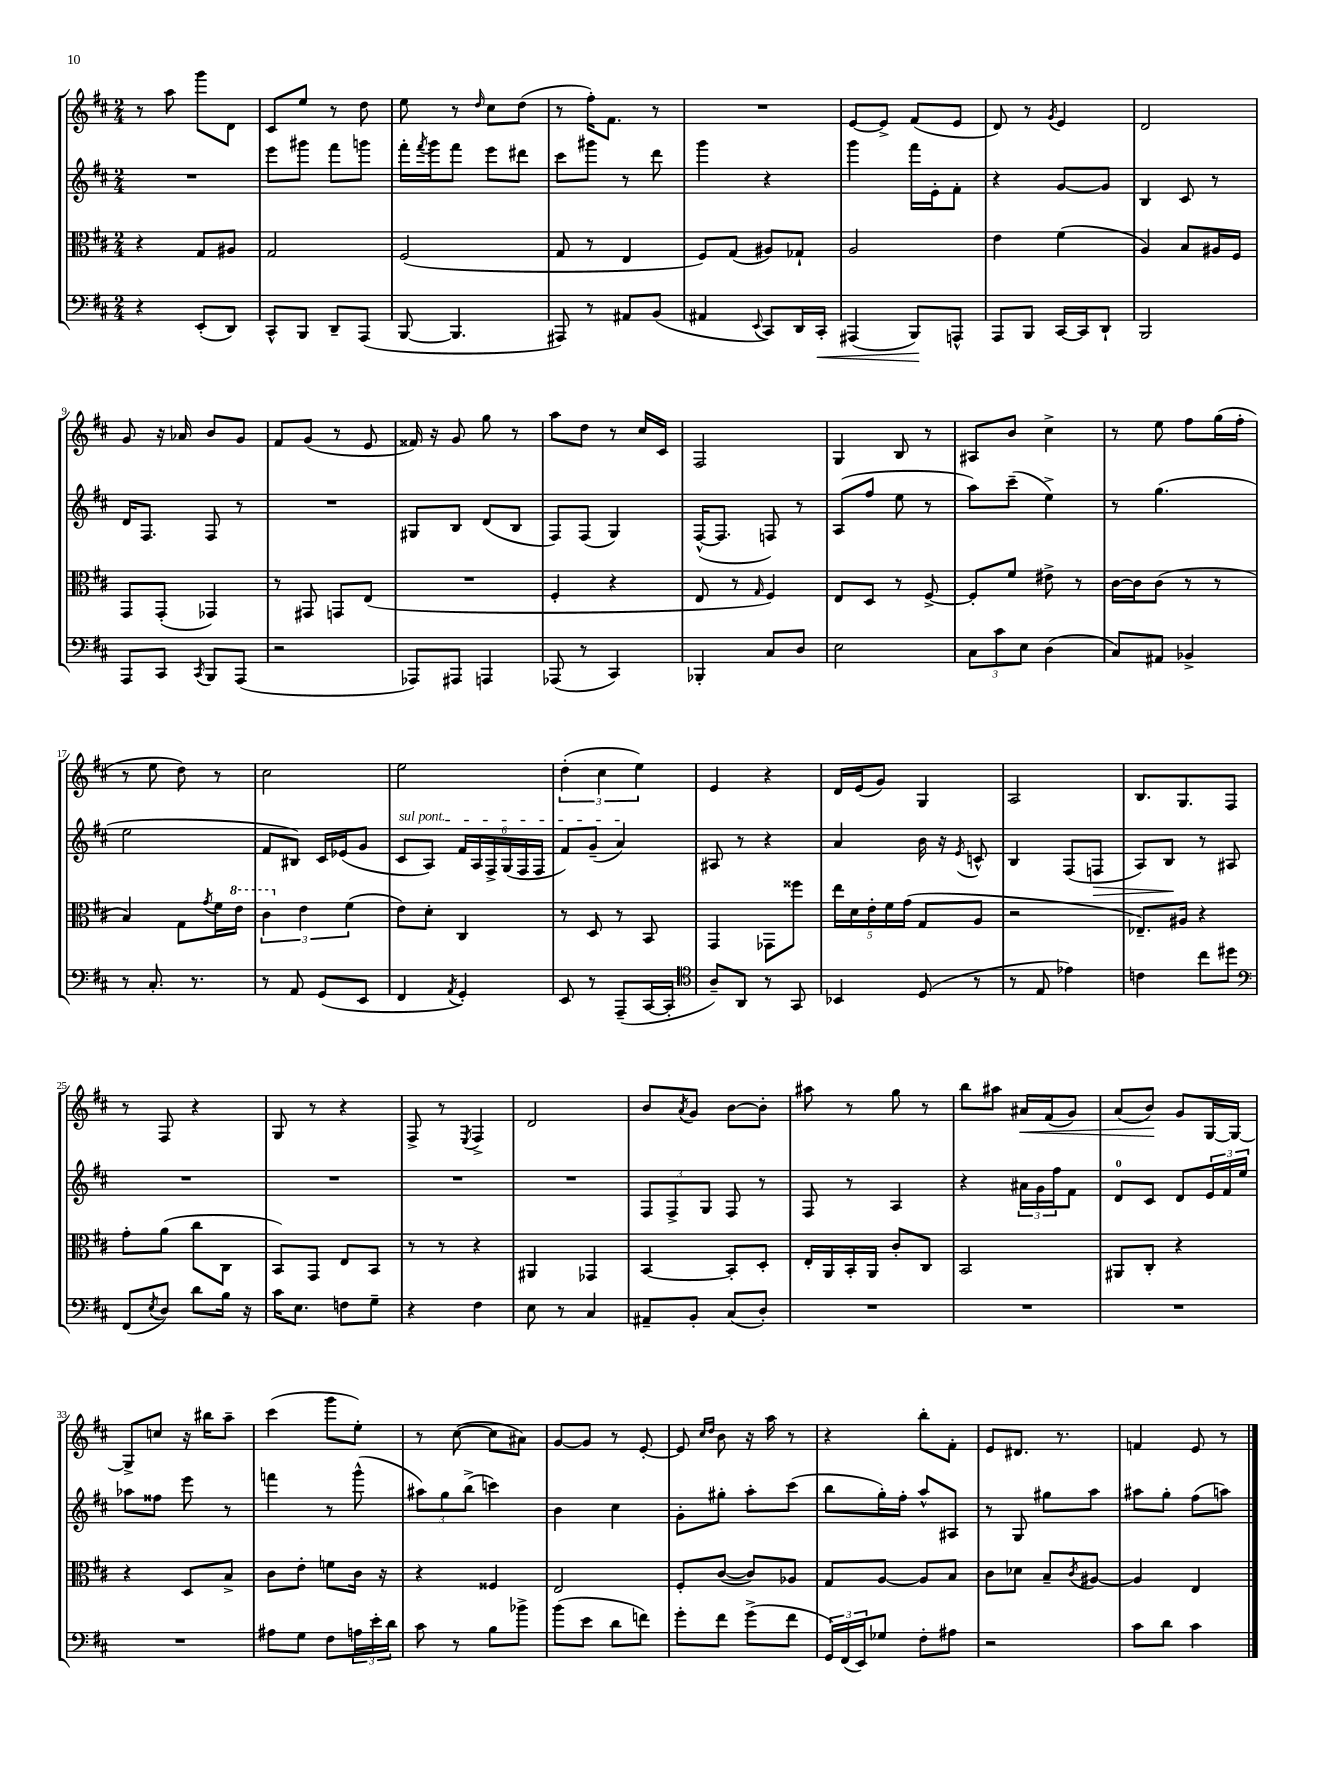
<<
\new StaffGroup <<
\new Staff = "s0" {
    \clef treble \key d \major \numericTimeSignature \time 2/4
    r8 a''8 g'''8 d'8 |
    cis'8 e''8 r8 d''8 |
    e''8 r8 \grace { d''16 } cis''8 d''8( |
    r8 fis''16-.) fis'8. r8 |
    R2 |
    e'8~ e'8-> fis'8( e'8 |
    d'8) r8 \acciaccatura { g'8 } e'4 |
    d'2 |
    g'8 r16 aes'16 b'8 g'8 |
    fis'8 g'8( r8 e'8 |
    fisis'16) r16 g'8 g''8 r8 |
    a''8 d''8 r8 cis''16 cis'16 |
    fis2 |
    g4 b8 r8 |
    ais8 b'8 cis''4-> |
    r8 e''8 fis''8 g''16( fis''16-. |
    r8 e''8 d''8) r8 |
    cis''2 |
    e''2 |
    \tuplet 3/2 { d''4-.( cis''4 e''4) } |
    e'4 r4 |
    d'16 e'16( g'8) g4 |
    a2 |
    b8. g8. fis8 |
    r8 fis8 r4 |
    g8 r8 r4 |
    fis8-> r8 \acciaccatura { e8 } fis4-> |
    d'2 |
    b'8 \acciaccatura { a'8 } g'8 b'8~ b'8-. |
    ais''8 r8 g''8 r8 |
    b''8 ais''8 ais'16\< fis'16( g'8) |
    a'8( b'8\!) g'8 g16~ g16~ |
    g8-> c''8 r16 bis''16 a''8-- |
    cis'''4( g'''8 e''8-.) |
    r8 cis''8~( cis''8 ais'8) |
    g'8~ g'8 r8 e'8~-. |
    e'8 \grace { cis''16 d''16 } b'8 r16 a''16 r8 |
    r4 b''8-. fis'8-. |
    e'8 dis'8. r8. |
    f'4 e'8 r8 \bar "|." |
}
\new Staff = "s1" {
    \clef treble \key d \major \numericTimeSignature \time 2/4
    R2 |
    e'''8 gis'''8 fis'''8 g'''8 |
    fis'''16-. \acciaccatura { fis'''8 } g'''16 fis'''8 e'''8 dis'''8 |
    cis'''8 gis'''8 r8 d'''8 |
    g'''4 r4 |
    g'''4 fis'''16 e'16-. fis'8-. |
    r4 g'8~ g'8 |
    b4 cis'8 r8 |
    d'16 fis8. fis8 r8 |
    R2 |
    gis8 b8 d'8( b8 |
    fis8) fis8( g4) |
    fis16~-^( fis8. f8) r8 |
    a8( fis''8 e''8 r8 |
    a''8) cis'''8--( e''4->) |
    r8 g''4.( |
    e''2 |
    fis'8 bis8) cis'16 ees'16( g'8 |
    \once \override TextSpanner.bound-details.left.text = \markup { \italic "sul pont." } cis'8\startTextSpan a8) \tuplet 6/4 { fis'16 a16 fis16-> g16( fis16 fis16 } |
    fis'8) g'8--( a'4\stopTextSpan) |
    ais8 r8 r4 |
    a'4 b'16 r16 \acciaccatura { e'8 } c'8-^ |
    b4 fis8( f8\> |
    a8) b8\! r8 ais8 |
    R2 |
    R2 |
    R2 |
    R2 |
    \tuplet 3/2 { fis8 fis8-> g8 } fis8 r8 |
    fis8 r8 a4 |
    r4 \tuplet 3/2 { ais'16 g'16 fis''16 } fis'8 |
    d'8-0 cis'8 d'8 \tuplet 3/2 { e'16 fis'16 e''16 } |
    aes''8 fisis''8 e'''8 r8 |
    f'''4 r8 g'''8-^( |
    \tuplet 3/2 { ais''8) g''8 b''8->( } c'''4) |
    b'4 cis''4 |
    g'8-. gis''8-. a''8-. cis'''8( |
    b''8 g''16-.) fis''16-. a''8-^ ais8 |
    r8 g8 gis''8 a''8 |
    ais''8 g''8-. fis''8( a''8) \bar "|." |
}
\new Staff = "s2" {
    \clef alto \key d \major \numericTimeSignature \time 2/4
    r4 g8 ais8 |
    g2 |
    fis2( |
    g8 r8 e4 |
    fis8) g8( ais8) ges8-! |
    a2 |
    e'4 fis'4( |
    a4) b8 ais16 fis16 |
    g,8 g,8-.( ges,4) |
    r8 gis,8 g,8 e8( |
    R2 |
    fis4-. r4 |
    e8 r8 \grace { g16 } fis4) |
    e8 d8 r8 fis8~-> |
    fis8-. fis'8 eis'8-> r8 |
    cis'16~ cis'16 cis'8( r8 r8 |
    b4) g8 \acciaccatura { g'8 } fis'16 \ottava #1 e''16 |
    \tuplet 3/2 { cis''4 \ottava #0 e'4 fis'4( } |
    e'8) d'8-. cis4 |
    r8 d8 r8 b,8 |
    g,4 ges,8 fisis''8 |
    \tuplet 5/4 { e''16 d'16 e'16-. fis'16 g'16( } g8 a8 |
    r2 |
    ees8.--) ais16 r4 |
    g'8-. a'8( cis''8 cis8 |
    b,8) g,8 e8 b,8 |
    r8 r8 r4 |
    ais,4 ges,4 |
    b,4~ b,8-. d8-. |
    e16-. a,16 b,16-. a,16 cis'8-. cis8 |
    b,2 |
    ais,8 cis8-. r4 |
    r4 d8 b8-> |
    cis'8 e'8-. f'8 cis'16 r16 |
    r4 fisis4 |
    e2 |
    fis8-. cis'8~( cis'8) aes8 |
    g8 a8~ a8 b8 |
    cis'8 des'8 b8-- \acciaccatura { cis'8 } ais8~ |
    ais4 e4 \bar "|." |
}
\new Staff = "s3" {
    \clef bass \key d \major \numericTimeSignature \time 2/4
    r4 e,8-.( d,8) |
    cis,8-^ b,,8 d,8-- a,,8( |
    b,,8~ b,,4. |
    ais,,8) r8 ais,8 b,8( |
    ais,4 \appoggiatura { e,8 } cis,8) d,16 cis,16-.\< |
    ais,,4( b,,8\!) a,,8-^ |
    a,,8 b,,8 cis,16~ cis,16 d,8-! |
    b,,2 |
    a,,8 cis,8 \acciaccatura { cis,8 } b,,8 a,,8( |
    r2 |
    aes,,8) ais,,8 a,,4 |
    aes,,8( r8 cis,4) |
    bes,,4-. cis8 d8 |
    e2 |
    \tuplet 3/2 { cis8 cis'8 e8 } d4( |
    cis8) ais,8 bes,4-> |
    r8 cis8.-. r8. |
    r8 a,8 g,8( e,8 |
    fis,4 \acciaccatura { a,8 } g,4-.) |
    e,8 r8 a,,8--( cis,16~ cis,16-. |
    \clef tenor a8--) a,8 r8 g,8 |
    bes,4 d8( r8 |
    r8 e8 ees'4) |
    c'4 cis''8 dis''8 |
    \clef bass fis,8( \acciaccatura { e8 } d8) d'8 b16 r16 |
    cis'16 e8. f8 g8-- |
    r4 fis4 |
    e8 r8 cis4 |
    ais,8-- b,8-. cis8( d8-.) |
    R2 |
    R2 |
    R2 |
    R2 |
    ais8 g8 fis8 \tuplet 3/2 { a16 e'16-. d'16 } |
    cis'8 r8 b8 bes'8-> |
    b'8( e'8 d'8 f'8) |
    g'8-. fis'8 g'8->( fis'8 |
    \tuplet 3/2 { g,16) fis,16( e,16) } ges8 fis8-. ais8 |
    r2 |
    cis'8 d'8 cis'4 \bar "|." |
}
>>
>>
